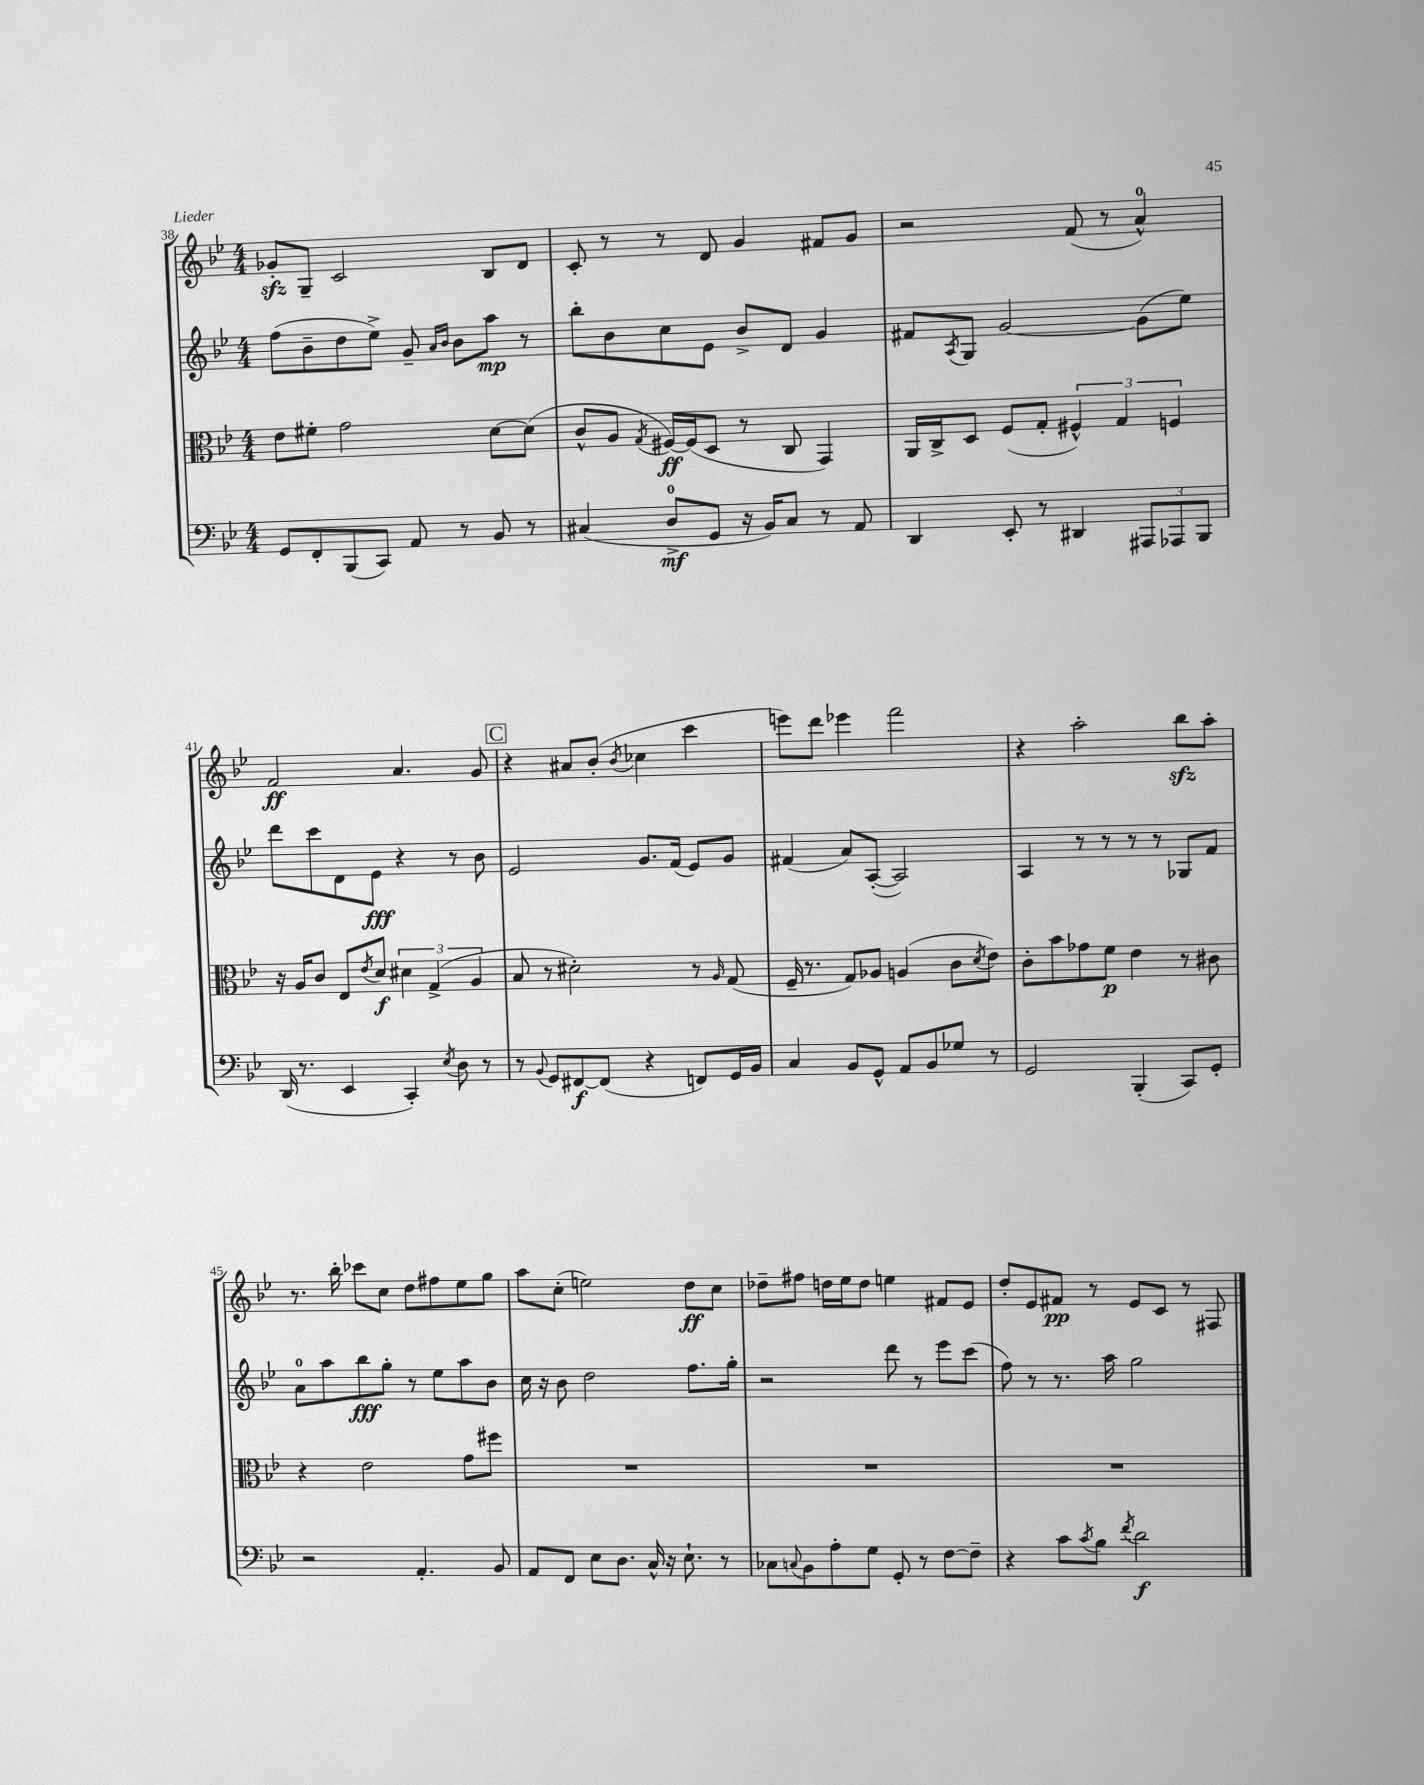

**kern	**kern	**kern	**kern
*staff4	*staff3	*staff2	*staff1
*clefF4	*clefC3	*clefG2	*clefG2
*k[b-e-]	*k[b-e-]	*k[b-e-]	*k[b-e-]
*M4/4	*M4/4	*M4/4	*M4/4
8GG	8e-	(8ff	8g-'
8FF'	8f#'	8b-~	8G~
(8BBB-	2g	8dd	2c
8CC)	.	8ee-^)	.
8AA	.	8g~	.
.	.	16qqa	.
.	.	16qqb-	.
8r	.	8b-	.
8BB-	[8d	8aa	8B-
8r	(8d]	8r	8d
=	=	=	=
(4C#	8c^^	8bb-'	8c'
.	8A	8b-	8r
.	8qG	.	.
8D^	[16F#)	8cc	8r
.	(16F#]	.	.
8GG	8D	8e-	8d
16r	8r	8b-^	4g
16BB-)	.	.	.
8C#	8C	8d	.
8r	4GG)	4g	8f#
8AA	.	.	8g
=	=	=	=
4DD	16AA	8f#	2r
.	16C^	.	.
.	.	8qA	.
.	8D	8G	.
8EE-'	(8F	[2g	.
8r	8G'	.	.
4DD#	6F#^^)	.	(8f
.	.	.	8r
.	6G	.	.
12AAA#	.	(8g]	4a^^)
12AAA-	6F	.	.
.	.	8ee-)	.
12BBB-	.	.	.
=	=	=	=
(16DD	16r	8ddd	2f
8.r	16A	.	.
.	8c	8ccc	.
4EE-	8E-	8d	.
.	8qe-	.	.
.	8d	8e-	.
4CC')	6d#	4r	4.a
.	(6G^	.	.
8qE-	.	.	.
8D	.	8r	.
.	6A	.	.
8r	.	8b-	8g
=	=	=	=
8r	8B-	2e-	4r
8qqBB-	.	.	.
8GG	8r	.	.
[8FF#	2d#')	.	8a#
(8FF#]	.	.	(8b-'
.	.	.	8qb-
4r	.	8.g	4cc-
.	.	(16f	.
8FF)	8r	8e-)	4ccc
.	16qqA	.	.
16GG	(8G	8g	.
16BB-	.	.	.
=	=	=	=
4C	16F~	(4f#	8eee)
.	8.r	.	.
.	.	.	8ddd
8BB-	8G)	8a)	4eee-
8GG^^	8A-	([8A'	.
8AA	(4A	2A])	2fff
8BB-	.	.	.
8G-	8c	.	.
.	8qd	.	.
8r	8e-)	.	.
=	=	=	=
2GG	8c'	4A	4r
.	8b-	.	.
.	8g-	8r	2aa'
.	8f	8r	.
(4BBB-'	4e-	8r	.
.	.	8r	.
8CC)	8r	8G-	8bb-
8GG'	8c#	8f	8aa'
=	=	=	=
2r	4r	8a	8.r
.	.	8aa	.
.	.	.	16bb-'
.	2e-	8bb-	8ccc-
.	.	8gg'	8cc
4.AA'	.	8r	8dd
.	.	8ee-	8ff#
.	8g	8aa	8ee-
8BB-	8ff#	8b-	8gg
=	=	=	=
8AA	1r	16cc	8aa
.	.	16r	.
8FF	.	8b-	(8cc'
8E-	.	2dd	2ee)
8.D	.	.	.
16C^^	.	.	.
16r	.	.	.
8.E-`	.	.	.
.	.	8.ff	8dd
8r	.	.	8cc
.	.	16gg'	.
=	=	=	=
8C-	1r	2r	8dd-~
8qqC	.	.	.
8BB-	.	.	8ff#
8A'	.	.	16dd
.	.	.	16ee-
8G	.	.	8dd
8GG'	.	8ddd	4ee
8r	.	8r	.
[8F	.	8eee-	8f#
8F~]	.	(8ccc	8e-
=	=	=	=
4r	1r	8ff)	8dd'
.	.	8r	8e-
8c	.	8.r	8f#
8qc	.	.	.
8B-	.	.	8r
.	.	16aa	.
8qf	.	.	.
2d	.	2gg	8e-
.	.	.	8c
.	.	.	8r
.	.	.	8F#
==	==	==	==
*-	*-	*-	*-
